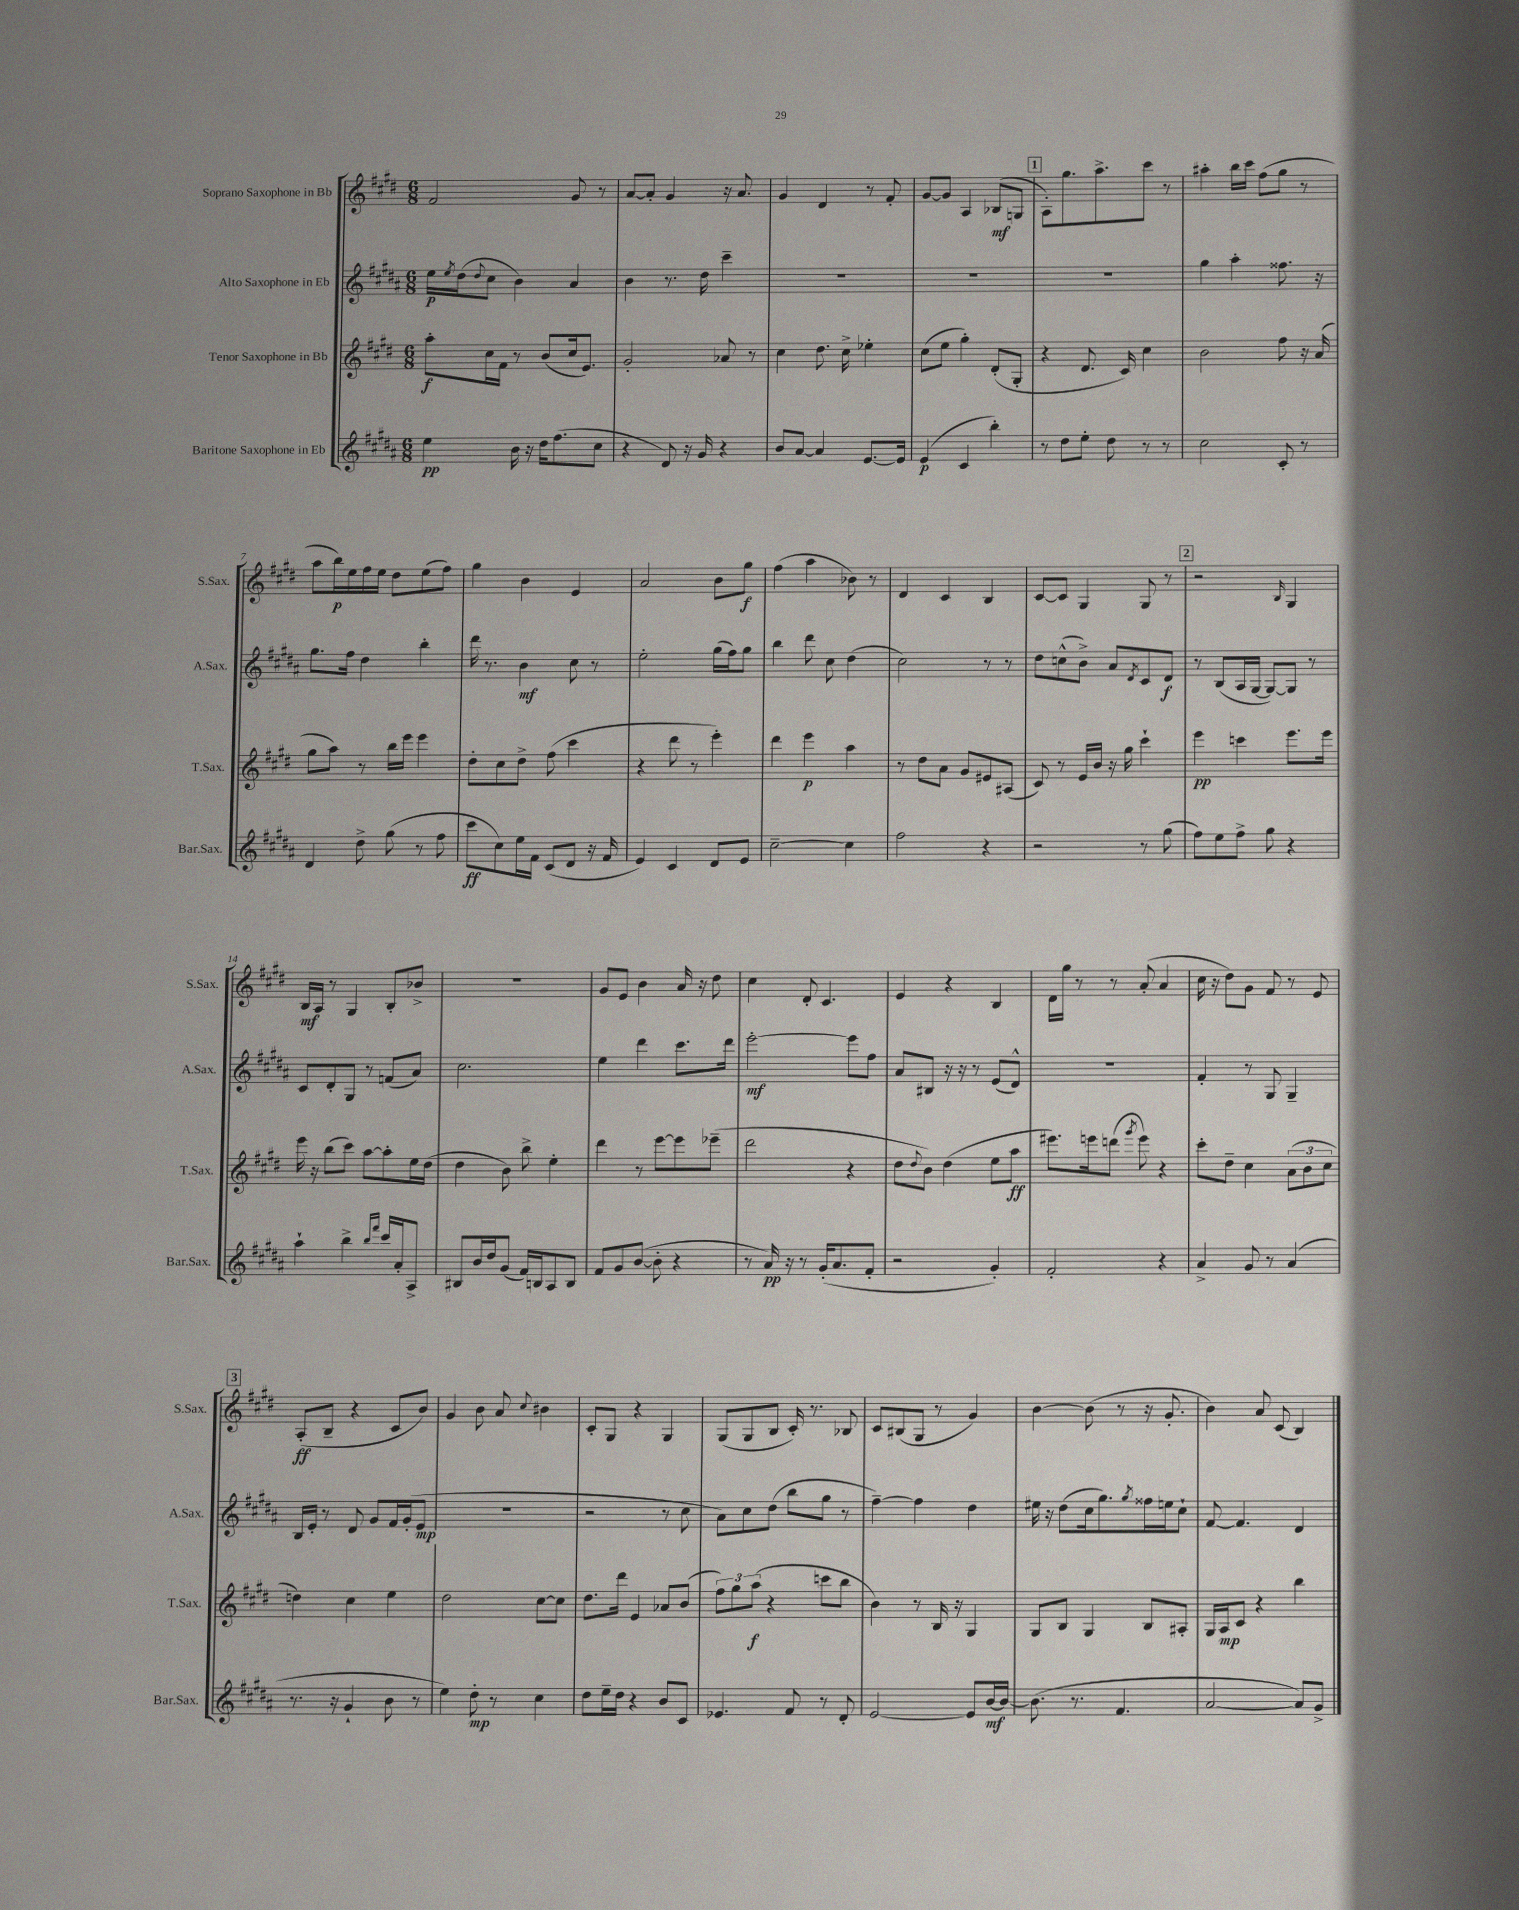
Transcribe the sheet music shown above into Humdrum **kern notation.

**kern	**kern	**kern	**kern
*staff4	*staff3	*staff2	*staff1
*clefG2	*clefG2	*clefG2	*clefG2
*k[f#c#g#d#a#]	*k[f#c#g#d#]	*k[f#c#g#d#a#]	*k[f#c#g#d#]
*M6/8	*M6/8	*M6/8	*M6/8
4ee\	8aa'\L	16ee\LL	2f#/
.	.	8qee/	.
.	.	(16dd#\J	.
.	.	8qqdd#/	.
.	16cc#\L	8cc#\J	.
.	16f#\JJ	.	.
16b\	8r	4b\)	.
16r	.	.	.
16dd#\LK	(8b/L	.	.
(8.ff#\	.	.	.
.	16cc#/k	4a#/	8g#/
.	8.e/J)	.	.
8cc#\J	.	.	8r
=	=	=	=
4r	2g#'/	4b\	[8a/L
.	.	.	8a'/]J
8d#/)	.	8.r	4g#/
16r	.	.	.
16g#/	.	16dd#\	.
4r	8a-/	4ccc#~\	16r
.	.	.	8.a/
.	8r	.	.
=	=	=	=
8b/L	4cc#\	2.r	4g#/
[8a#/J	.	.	.
4a#/]	8.dd#\	.	4d#/
.	16cc#^\	.	.
[8.e/L	4ee-'\	.	8r
.	.	.	8f#'/
16e/]Jk	.	.	.
=	=	=	=
(4e/	(8cc#\L	2.r	[8g#/L
.	8ee\J	.	8g#/]J
4c#/	4gg#'\)	.	4A/
4bb'\)	(8d#'/L	.	(8B-/L
.	8G#'/J	.	8G/J
=	=	=	=
8r	4r	2.r	8A'\L)
8dd#\L	.	.	8.gg#\
8ee'\J	8.d#/	.	.
.	.	.	8.aa^\
8dd#\	.	.	.
.	16c#/)	.	.
8r	4cc#\	.	8ccc#\J
8r	.	.	8r
=	=	=	=
2cc#\	2b\	4gg#\	4aa#'\
.	.	4aa#'\	16bb\LL
.	.	.	16ccc#\JJ
.	.	.	(8ff#\L
8c#'/	8ff#\	8.ff##\	8gg#\J
8r	16r	.	8r
.	(16a/	16r	.
=	=	=	=
4d#/	8gg#\L	8.gg#\L	8aa\L
.	8aa\J)	.	16bb\L)
.	.	16ff#\Jk	16ee\
8dd#^\	8r	4dd#\	16ff#\
.	.	.	16ee\JJ
(8gg#\	16bb\LL	.	8dd#\L
.	16eee\JJ	.	.
8r	4eee\	4bb'\	(8ee\
8ff#\	.	.	8ff#\J)
=	=	=	=
8ccc#\L	8dd#'\L	16ddd#\	4gg#\
.	.	8.r	.
8cc#\)	8cc#\	.	.
16ee\L	8dd#^\J	4b\	4b\
16f#\JJ	.	.	.
(8c#/L	(8ff#\	.	.
8d#/J	4ccc#\	8cc#\	4e/
16r	.	8r	.
16f#/	.	.	.
=	=	=	=
4e/)	4r	2ee'\	2a/
4c#/	8ddd#\	.	.
.	8r	.	.
8d#/L	4eee'\)	(16gg#\LL	8b\L
.	.	16ff#\J)	.
8e/J	.	8gg#\J	8gg#\J
=	=	=	=
[2cc#~\	4ddd#\	4bb\	(4ff#\
.	4eee\	8ddd#\	4aa\
.	.	8cc#\	.
4cc#\]	4aa\	(4dd#\	8b-\)
.	.	.	8r
=	=	=	=
2ff#\	8r	2cc#\)	4d#/
.	8dd#\L	.	.
.	8a\J	.	4c#/
.	8g#/L	.	.
4r	8e#/	8r	4B/
.	(8A#/J	8r	.
=	=	=	=
2r	8c#/)	8dd#\L	[8c#/L
.	8r	(8cc^^\	8c#/]J
.	16e/LL	8b^\J)	4G#/
.	16b/JJ	.	.
.	16r	8a#/L	.
.	16gg#\	.	.
.	.	8qd#/	.
8r	4ccc#`\	8c#/	8G#/
(8gg#\	.	8d#/J	8r
=	=	=	=
8ff#\L)	4eee\	8r	2r
8ee\	.	(8B/L	.
8ff#^\J	4ccc\	16A#/L	.
.	.	[16G#/JJ	.
8gg#\	.	8G#/_L)	.
.	.	.	16qqB/
4r	8.eee\L	8G#/]J	4G#/
.	.	8r	.
.	16eee\Jk	.	.
=	=	=	=
4aa#`\	16eee\	8c#/L	16B/LL
.	16r	.	16A/JJ
.	(8bb\L	8d#'/	8r
4bb^\	8ccc#\J)	8G#/J	4G#/
.	[8aa\L	8r	.
16qqbb/LL	.	.	.
16qqfff#/JJ	.	.	.
16ccc#/LL	8aa'\]	(8f/L	8B'/L
16a#'/J	.	.	.
8A#^/J	16ee\L	8a#/J)	8b-^/J
.	(16dd#\JJ	.	.
=	=	=	=
8B#/L	4dd#\	2.cc#\	2.r
16b/L	.	.	.
16dd#/J	.	.	.
(8g#/J	8b\)	.	.
16f#/LL)	8bb^\	.	.
16B/J	.	.	.
8A#/	4ee'\	.	.
8B/J	.	.	.
=	=	=	=
8f#/L	4ddd#\	4ee\	8g#/L
8g#/	.	.	8e/J
([8b/J	8r	4ddd#\	4b\
8b'\]	[8eee\L	.	.
4r	8eee\]	8.ccc#\L	16a/
.	.	.	16r
.	(8eee-~\J	.	8dd#\
.	.	16ddd#\Jk	.
=	=	=	=
8r	2ddd#\	[2eee'\	4cc#\
16a#/)	.	.	.
16r	.	.	.
8r	.	.	8d#'/
(16g#'/LK	.	.	4.c#/
8.a#/	.	.	.
.	4r	8eee\]L	.
8f#'/J	.	8ff#\J	.
=	=	=	=
2r	8dd#\L	8a#/L	4e/
.	8qqdd#/	.	.
.	8b\J)	8B#/J	.
.	(4dd#\	16r	4r
.	.	16r	.
.	.	8r	.
4g#'/)	8ee\L	(8e/L	4B/
.	8aa\J	8d#^^/J)	.
=	=	=	=
2f#'/	8.eee#\L)	2.r	16d#\LL
.	.	.	16gg#\JJ
.	.	.	8r
.	16eee\k	.	.
.	(8ddd\J	.	8r
.	8qggg#/	.	.
.	8eee\)	.	(8a'/
4r	4r	.	4a/
=	=	=	=
4a#^/	8ccc#'\L	4f#'/	16cc#\
.	.	.	16r
.	8dd#~\J	.	8dd#\L)
8g#/	4cc#\	8r	8g#\J
8r	.	8G#/	8f#/
(4a#/	(12a\L	4G#~/	8r
.	12b\	.	.
.	.	.	8e/
.	12cc#\J	.	.
=	=	=	=
8.r	4dd\)	16B/LL	(8A'/L
.	.	16e'/JJ	.
.	.	8r	8B~/J
16r	.	.	.
4g#`/	4cc#\	8d#/	4r
.	.	8g#/L	.
8b\	4ee\	16f#/L	8c#/L
.	.	(16g#'/J	.
8r	.	8e/J	8b/J)
=	=	=	=
4ee\)	2dd#\	2.r	4g#/
8dd#'\	.	.	8b\
8r	.	.	8a/
.	.	.	8qqcc#/
4cc#\	[8cc#\L	.	4b#\
.	8cc#\]J	.	.
=	=	=	=
8dd#\L	8.dd#\L	2r	8c#'/L
16ee~\L	.	.	8G#/J
16dd#\JJ	16ddd#\Jk	.	.
4r	4e/	.	4r
8b/L	8a-/L	8r	4G#/
8c#/J	(8b/J	8cc#\	.
=	=	=	=
4.e-/	12ff#\L)	8a#\L)	(8G#/L
.	12gg#\	.	.
.	.	8cc#\	8G#/
.	(12aa\J	.	.
.	4r	(8dd#\J	8B/J
8f#/	.	8bb\L	16c#'/)
.	.	.	8.r
8r	8ccc\L	8gg#\J	.
8d#'/	8bb\J	8r	8B-/
=	=	=	=
[2e/	4b\)	[4ff#~\)	8c#/L
.	.	.	(8B#/
.	8r	4ff#\]	8G#/J
.	16B/	.	8r
.	16r	.	.
8e/]L	4G#/	4dd#\	4g#/)
[16b/L	.	.	.
16b/_JJ	.	.	.
=	=	=	=
(8.b\]	8G#/L	16ee#\	[4b\
.	.	16r	.
.	8B/J	(8dd#\L	.
8.r	.	.	.
.	4G#/	16cc#\k	(8b\]
.	.	8.gg#\)	.
4.f#/	.	.	8r
.	.	8qgg#/	.
.	8B/L	16ff##\L	16r
.	.	16ee\J	8.g#'/
.	8A#'/J	8cc#`\J	.
=	=	=	=
[2a#/	16G#/LL	[8f#/	4b\)
.	16A/J	.	.
.	8c#/J	4.f#/]	.
.	4r	.	8a/
.	.	.	(8c#/
8a#/]L)	4bb\	4d#/	4B/)
8g#^/J	.	.	.
==	==	==	==
*-	*-	*-	*-
